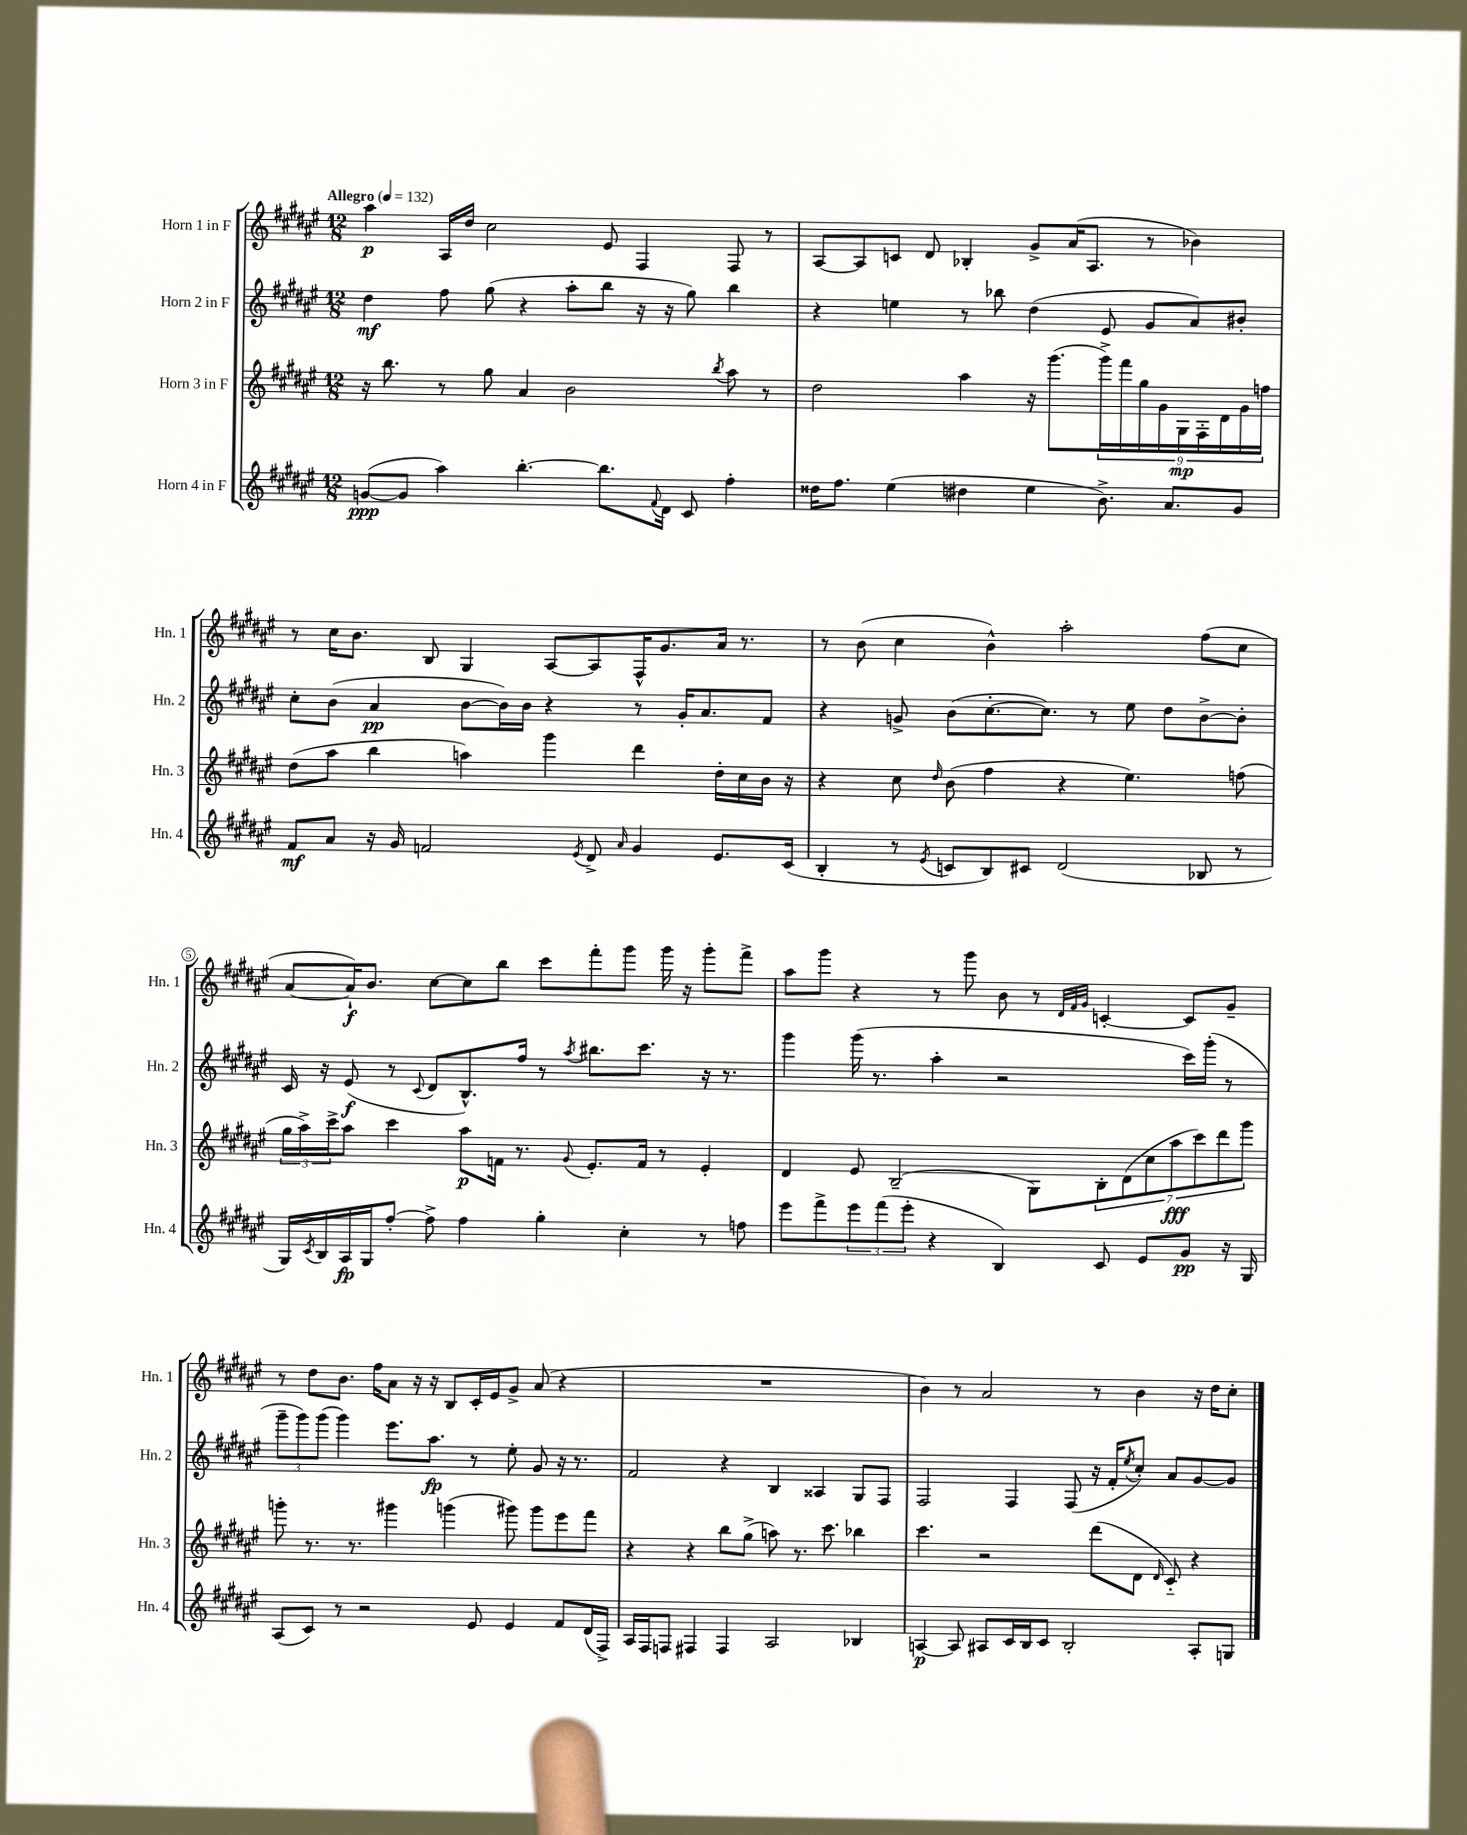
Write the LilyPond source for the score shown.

<<
\new StaffGroup <<
\new Staff = "s0" \with { instrumentName = "Horn 1 in F" shortInstrumentName = "Hn. 1" } {
    \clef treble \key fis \major \numericTimeSignature \time 12/8 \tempo "Allegro" 4 = 132
    ais''4\p ais16 dis''16 cis''2 eis'8 fis4 fis8 r8 |
    ais8~ ais8 c'8 dis'8 bes4-. gis'8-> ais'16( ais8. r8 bes'4) |
    r8 cis''16 b'8. b8 gis4 ais8~ ais8 fis16-^ gis'8. ais'16 r8. |
    r8 b'8( cis''4 b'4-^) ais''2-. fis''8( cis''8 |
    ais'8~ ais'16-!\f) b'8. cis''8~ cis''8 b''8 cis'''8 fis'''8-. gis'''8 gis'''16 r16 gis'''8-. fis'''8-> |
    ais''8 gis'''8 r4 r8 gis'''8 b'8 r8 \grace { dis'32 fis'32 gis'32 } c'4~-. c'8 gis'8-- |
    r8 dis''8 b'8. fis''16 ais'8 r16 r16 b8 cis'16-. eis'16 gis'8-> ais'8( r4 |
    R1. |
    b'4) r8 ais'2 r8 b'4 r16 dis''16 cis''8-. \bar "|." |
}
\new Staff = "s1" \with { instrumentName = "Horn 2 in F" shortInstrumentName = "Hn. 2" } {
    \clef treble \key fis \major \numericTimeSignature \time 12/8
    dis''4\mf fis''8 gis''8( r4 ais''8-. b''8 r16 r16 gis''8) b''4 |
    r4 e''4 r8 bes''8 dis''4( eis'8 gis'8 ais'8) bis'8-. |
    cis''8-. b'8( ais'4\pp b'8~ b'16) b'16 r4 r8 gis'16-. ais'8. fis'8 |
    r4 g'8-> b'8( cis''8.~-. cis''8.) r8 eis''8 dis''8 b'8~-> b'8-. |
    cis'16 r16 eis'8\f( r8 \appoggiatura { cis'8 } dis'8 b8.-^) fis''16 r8 \acciaccatura { ais''8 } bis''8. cis'''8. r16 r8. |
    gis'''4 gis'''16( r8. ais''4-. r2 cis'''16) gis'''16-.( r8 |
    \tuplet 3/2 { gis'''8-- gis'''8) gis'''8( } gis'''4) eis'''8. ais''8.\fp r8 eis''8-. gis'8 r16 r8. |
    fis'2 r4 b4 aisis4 gis8 fis8 |
    fis2 fis4 fis8( r16 fis'16-. \acciaccatura { eis''8 } cis''8-.) ais'8 gis'8~ gis'8 \bar "|." |
}
\new Staff = "s2" \with { instrumentName = "Horn 3 in F" shortInstrumentName = "Hn. 3" } {
    \clef treble \key fis \major \numericTimeSignature \time 12/8
    r16 b''8. r8 gis''8 ais'4 b'2 \acciaccatura { b''8 } ais''8 r8 |
    dis''2 ais''4 r16 gis'''8.( \tuplet 9/8 { gis'''16->) fis'''16 gis''16 gis'16 gis16\mp fis16-. dis'16 gis'16 f''16 } |
    dis''8( ais''8 b''4 a''4) gis'''4 dis'''4 dis''16-. cis''16 b'16 r16 |
    r4 cis''8 \grace { dis''16 } b'8( fis''4 r4 eis''4.) f''8( |
    \tuplet 3/2 { gis''16 ais''16->) cis'''16-> } ais''8 cis'''4 ais''8\p f'16 r8. \appoggiatura { gis'8 } eis'8.-. f'16 r8 eis'4-. |
    dis'4 eis'8 b2--( gis8) \tuplet 7/4 { b8-. dis'8( cis''8 ais''8\fff cis'''8) dis'''8 gis'''8 } |
    g'''8-. r8. r8. gis'''4 g'''4( gis'''8) gis'''8 eis'''8 fis'''8 |
    r4 r4 b''8 gis''8->( a''8) r8. cis'''8. bes''4 |
    cis'''4. r2 dis'''8( dis'8 \grace { dis'16 } cis'8-_) r4 \bar "|." |
}
\new Staff = "s3" \with { instrumentName = "Horn 4 in F" shortInstrumentName = "Hn. 4" } {
    \clef treble \key fis \major \numericTimeSignature \time 12/8
    g'8~\ppp( g'8 ais''4) b''4.~-. b''8. \appoggiatura { fis'8 } dis'16 cis'8 fis''4-. |
    disis''16 fis''8. eis''4( dis''4 eis''4 b'8.->) ais'8. gis'8 |
    fis'8\mf ais'8 r16 gis'16 f'2 \acciaccatura { eis'8 } dis'8-> \grace { ais'16 } gis'4 eis'8. cis'16( |
    b4-. r8 \acciaccatura { eis'8 } c'8 b8) cis'8 dis'2( bes8 r8 |
    gis16) \acciaccatura { cis'8 } b16 ais16\fp gis16 fis''8~-. fis''8-> fis''4 gis''4-. cis''4-. r8 f''8 |
    eis'''8 fis'''8-> \tuplet 3/2 { eis'''8 fis'''8( eis'''8-. } r4 b4) cis'8 eis'8 gis'8\pp r16 gis16 |
    ais8( cis'8) r8 r2 eis'8 eis'4 fis'8 dis'16( fis16->) |
    ais16 fis16 f8 fis4 fis4 ais2 bes4 |
    a4~\p a8 ais8 cis'16 b16 cis'8 b2-. ais8-. g8 \bar "|." |
}
>>
>>
\layout { \context { \Score \override BarNumber.break-visibility = ##(#f #t #t) barNumberVisibility = #(every-nth-bar-number-visible 5) \override BarNumber.stencil = #(make-stencil-circler 0.1 0.3 ly:text-interface::print) } }
